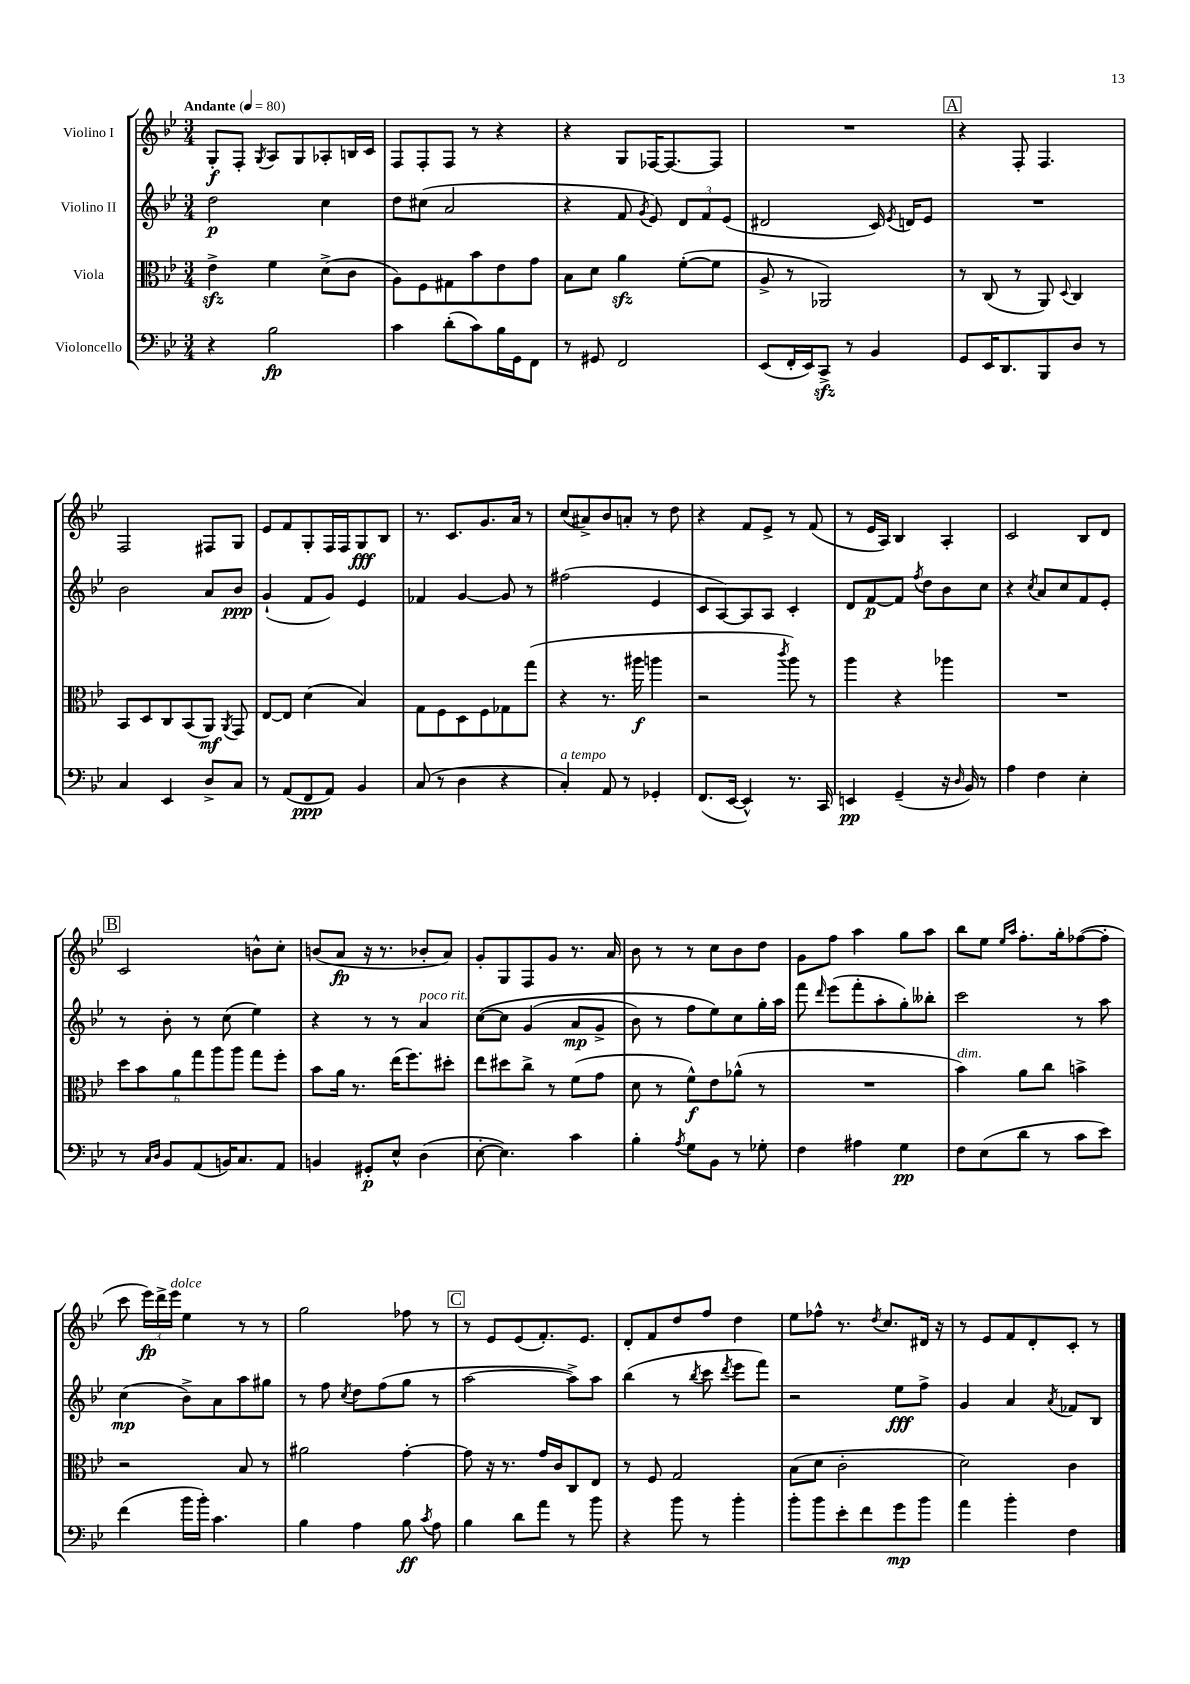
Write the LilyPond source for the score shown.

<<
\new StaffGroup <<
\new Staff = "s0" \with { instrumentName = "Violino I" } {
    \clef treble \key bes \major \numericTimeSignature \time 3/4 \tempo "Andante" 4 = 80
    \autoBeamOff g8[-.\f f8]-. \acciaccatura { g8 } a8[ g8 aes8-. b16 c'16] |
    f8[ f8-. f8] r8 r4 |
    r4 g8[ fes16~ fes8.~ fes8] |
    R2. |
    \mark \markup { \box "A" } r4 f8-. f4. |
    f2 fis8[ g8] |
    ees'8[ f'8 g8-. f16 f16 g8\fff bes8] |
    r8. c'8.[ g'8. a'16] r8 |
    c''8[( ais'8->) bes'8 a'8]-. r8 d''8 |
    r4 f'8[ ees'8]-> r8 f'8( |
    r8 ees'16[ a16]) bes4 a4-. |
    c'2 bes8[ d'8] |
    \mark \markup { \box "B" } c'2 b'8[-^ c''8]-. |
    b'8[( a'8]\fp r16 r8. bes'8[-. a'8]) |
    g'8[-. g8 f8 g'8] r8. a'16 |
    bes'8 r8 r8 c''8[ bes'8 d''8] |
    g'8[ f''8] a''4 g''8[ a''8] |
    bes''8[ ees''8] \grace { ees''16[ a''16] } f''8.[-. g''16-. fes''8~( fes''8]-. |
    c'''8 \tuplet 3/2 { ees'''16[\fp) d'''16-> ees'''16]^\markup { \italic "dolce" } } ees''4 r8 r8 |
    g''2 fes''8 r8 |
    \mark \markup { \box "C" } r8 ees'8[ ees'8( f'8.-.) ees'8.] |
    d'8[-. f'8 d''8 f''8] d''4 |
    ees''8[ fes''8]-^ r8. \acciaccatura { d''8 } c''8.[ dis'16] r16 |
    r8 ees'8[ f'8 d'8-. c'8]-. r8 \bar "|." |
}
\new Staff = "s1" \with { instrumentName = "Violino II" } {
    \clef treble \key bes \major \numericTimeSignature \time 3/4
    \autoBeamOff d''2\p c''4 |
    d''8[ cis''8]( a'2 |
    r4 f'8 \acciaccatura { g'8 } ees'8) \tuplet 3/2 { d'8[ f'8 ees'8]( } |
    dis'2 c'16) \acciaccatura { ees'8 } d'16[ ees'8] |
    \mark \markup { \box "A" } R2. |
    bes'2 a'8[ bes'8]\ppp |
    g'4-!( f'8[ g'8]) ees'4 |
    fes'4 g'4~ g'8 r8 |
    fis''2( ees'4 |
    c'8[ a8~) a8 a8] c'4-. |
    d'8[ f'8~\p f'8] \acciaccatura { f''8 } d''8[ bes'8 c''8] |
    r4 \acciaccatura { c''8 } a'8[ c''8 f'8 ees'8]-. |
    \mark \markup { \box "B" } r8 bes'8-. r8 c''8( ees''4) |
    r4 r8 r8 a'4^\markup { \italic "poco rit." } |
    c''8[~\( c''8] g'4( a'8[\mp g'8]-> |
    bes'8) r8 f''8[ ees''8\) c''8 g''16-. a''16] |
    f'''8 \grace { d'''16 } ees'''8[( f'''8-. a''8-. g''8-.) beses''8]-. |
    c'''2 r8 a''8 |
    c''4\mp( bes'8[->) a'8 a''8 gis''8] |
    r8 f''8 \acciaccatura { c''8 } d''8[ f''8( g''8] r8 |
    \mark \markup { \box "C" } a''2~ a''8[->) a''8] |
    bes''4( r8 \acciaccatura { bes''8 } c'''8 \acciaccatura { d'''8 } ees'''8[ f'''8]) |
    r2 ees''8[\fff f''8]-> |
    g'4 a'4 \acciaccatura { a'8 } fes'8[ bes8] \bar "|." |
}
\new Staff = "s2" \with { instrumentName = "Viola" } {
    \clef alto \key bes \major \numericTimeSignature \time 3/4
    \autoBeamOff ees'4->\sfz f'4 d'8[->( c'8] |
    a8[) f8 gis8 bes'8 ees'8 g'8] |
    bes8[ d'8] a'4\sfz f'8[~-.( f'8] |
    a8-> r8 aes,2) |
    \mark \markup { \box "A" } r8 c8( r8 a,8) \appoggiatura { d8 } c4 |
    bes,8[ d8 c8 bes,8( a,8]\mf) \acciaccatura { a,8 } g,8 |
    ees8[~ ees8] d'4( bes4) |
    g8[ f8 d8 f8 ges8 g''8]( |
    r4 r8. ais''16\f a''4 |
    r2 \acciaccatura { c'''8 } a''8) r8 |
    a''4 r4 aes''4 |
    R2. |
    \mark \markup { \box "B" } \tuplet 6/4 { d''8[ bes'8 a'8 g''8 a''8 a''8] } g''8[ f''8]-. |
    bes'8[ a'16] r8. ees''16[( f''8.) dis''8]-. |
    ees''8[ dis''8 c''8]-> r8 f'8[( g'8] |
    d'8 r8 f'8[-^\f) ees'8 aes'8]-^( r8 |
    R2. |
    bes'4^\markup { \italic "dim." }) a'8[ c''8] b'4-> |
    r2 bes8 r8 |
    ais'2 g'4~-. |
    \mark \markup { \box "C" } g'8 r16 r8. g'16[ c'16 c8 ees8] |
    r8 f8 g2 |
    bes8[( d'8] c'2-. |
    d'2) c'4 \bar "|." |
}
\new Staff = "s3" \with { instrumentName = "Violoncello" } {
    \clef bass \key bes \major \numericTimeSignature \time 3/4
    \autoBeamOff r4 bes2\fp |
    c'4 d'8[-.( c'8) bes16 g,16 f,8] |
    r8 gis,8 f,2 |
    ees,8[( f,16-. ees,16) c,8]->\sfz r8 bes,4 |
    \mark \markup { \box "A" } g,8[ ees,16 d,8. bes,,8 d8] r8 |
    c4 ees,4 d8[-> c8] |
    r8 a,8[( f,8\ppp a,8]) bes,4 |
    c8( r8 d4 r4 |
    c4-.^\markup { \italic "a tempo" }) a,8 r8 ges,4-. |
    f,8.[( ees,16]~ ees,4-^) r8. c,16 |
    e,4\pp g,4--( r16 \grace { d16 } bes,16) r8 |
    a4 f4 ees4-. |
    \mark \markup { \box "B" } r8 \grace { c16[ d16] } bes,8[ a,8( b,16) c8. a,8] |
    b,4 gis,8[-.\p ees8]-^ d4( |
    ees8~-. ees4.) c'4 |
    bes4-. \acciaccatura { a8 } g8[ bes,8] r8 ges8-. |
    f4 ais4 g4\pp |
    f8[ ees8( d'8] r8 c'8[ ees'8]) |
    f'4( bes'16[ bes'16]-.) c'4. |
    bes4 a4 bes8\ff \acciaccatura { c'8 } a8 |
    \mark \markup { \box "C" } bes4 d'8[ a'8] r8 bes'8 |
    r4 bes'8 r8 bes'4-. |
    bes'8[-. bes'8 ees'8-. f'8 g'8\mp bes'8] |
    a'4 bes'4-. f4 \bar "|." |
}
>>
>>
\layout { \context { \Score \remove "Bar_number_engraver" } }
